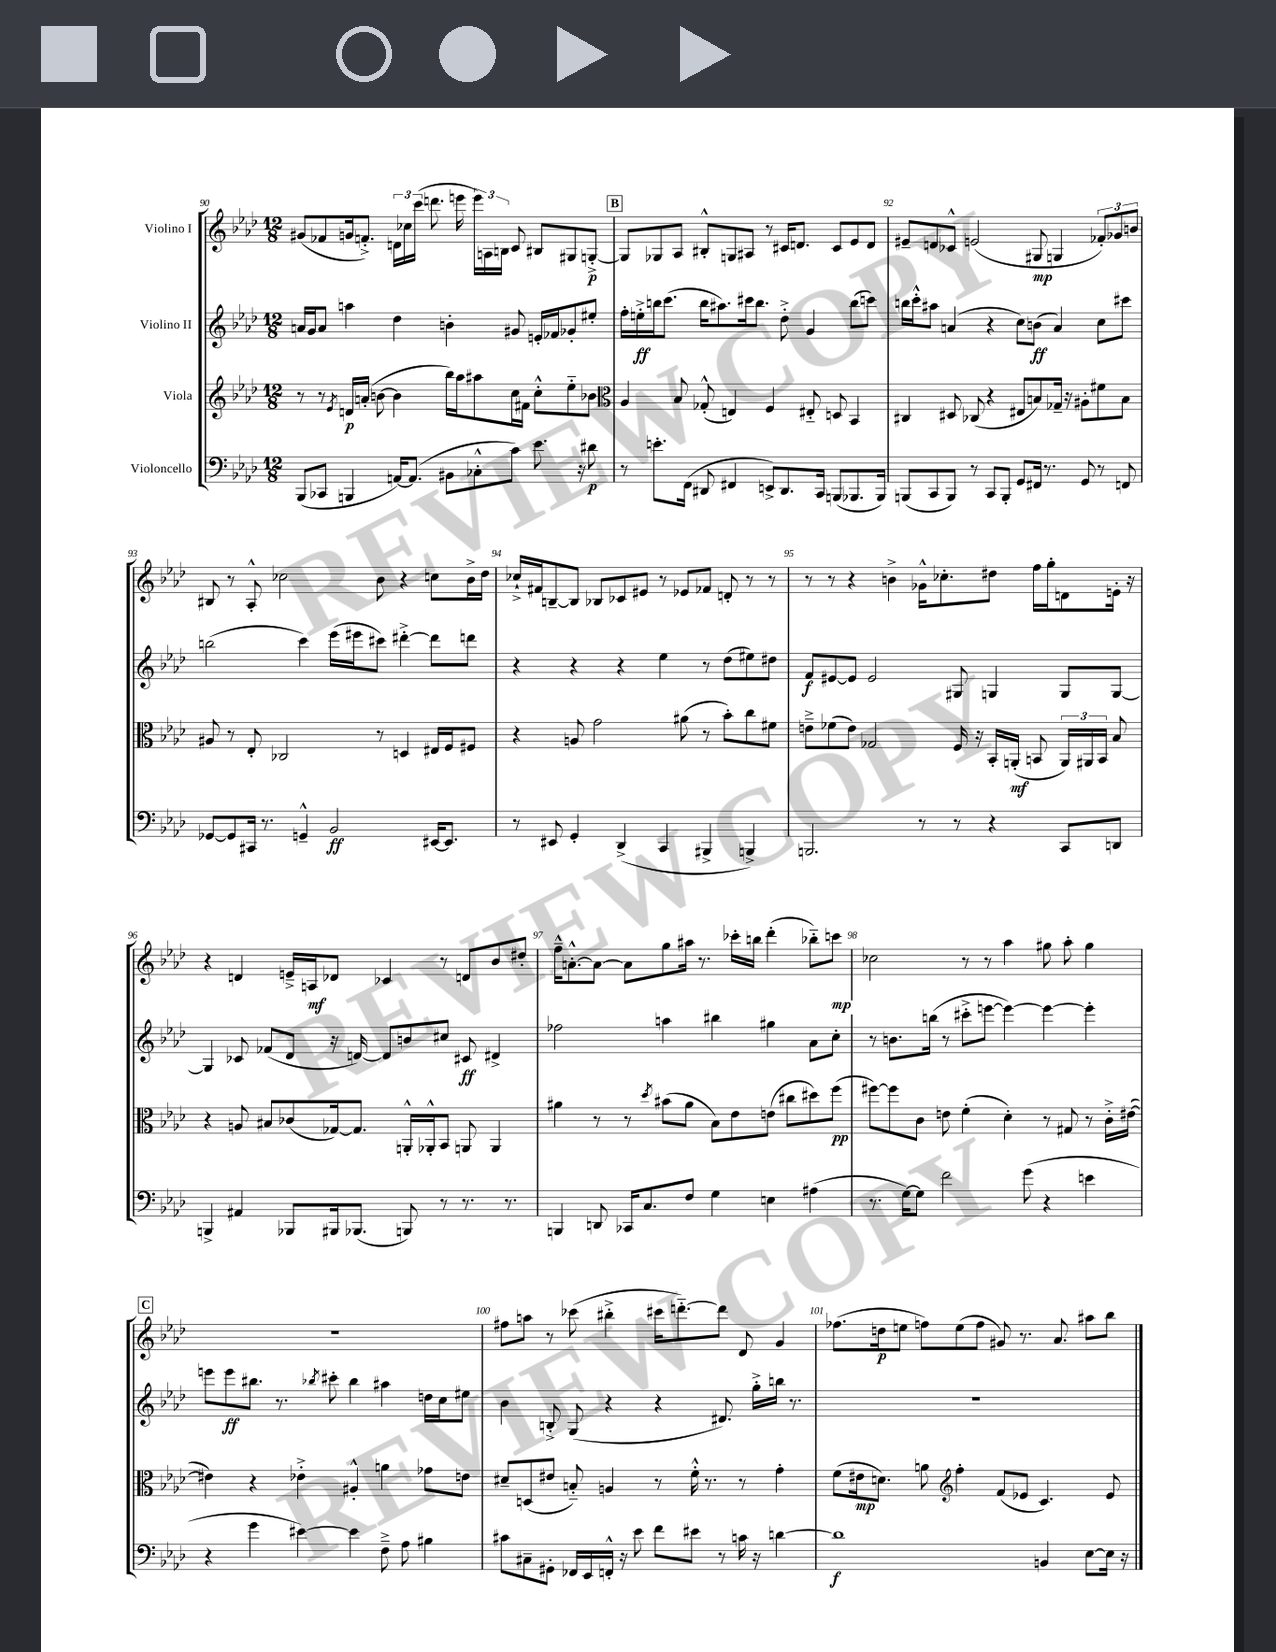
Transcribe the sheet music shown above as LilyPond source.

<<
\new StaffGroup <<
\new Staff = "s0" \with { instrumentName = "Violino I" } {
    \clef treble \key aes \major \numericTimeSignature \time 12/8
    \autoBeamOff gis'8[( fes'8 g'16 f'8.]-.->) \tuplet 3/2 { d'16[ ces''16 c'''16]( } d'''8. e'''16 \tuplet 3/2 { e'''16[) a16 b16] } c'8 bis8[ gis8 g8]~-.->\p |
    \mark \markup { \box "B" } g8[ ges8 aes8] bis8[-.-^ g8 ais8] r8 cis'16[ d'8.] cis'8[ ees'8 d'8] |
    eis'8[-- d'8 ces'8]-^ e'2( gis8\mp g4 \tuplet 3/2 { fes'8[-.) ges'8 b'8] } |
    bis8 r8 aes8-.-^ ces''2 bes'8 r4 c''8[ bes'16-> des''16] |
    ces''16[-!-> fis'16 b8~-- b8] bes8[ ces'8 eis'8] r8 ees'8[ fes'8] d'8-. r8 r8 |
    r8 r8 r4 b'4-> ges'16[-^ ces''8.-. dis''8] f''16[ g''16-. d'8 e'16]-. r16 |
    r4 d'4 e'16[---> a16\mf des'8] ces'4 r8 d'8[ bes'8 dis''8]-. |
    f''16[---^ a'8.~-.-^ a'8]~ a'8[ g''8 ais''16] r8. ces'''16[-. b''16] des'''4-.( bes''8[-_) c'''8]\mp |
    ces''2 r8 r8 aes''4 gis''8 aes''8-. gis''4 |
    \mark \markup { \box "C" } R1. |
    fis''8[ a''8] r8 ces'''8( bis''4-.-> cis'''16[ d'''8.~-_) d'''8] des'8 g'4 |
    fes''8.[( d''16\p e''8] f''8[) e''8( f''8] gis'8) r8. aes'8. ais''8[ bes''8] \bar "|." |
}
\new Staff = "s1" \with { instrumentName = "Violino II" } {
    \clef treble \key aes \major \numericTimeSignature \time 12/8
    \autoBeamOff a'16[ g'16 a'8] a''4 des''4 b'4-. gis'8 e'16[-. fes'16 ges'8-. eis''8]-. |
    \mark \markup { \box "B" } f''16[-. e''16-.->\ff b''16 c'''8.]( b''16[ ais''8.) cis'''16 b''8.] des''8-.-> g'4 b''8[( c'''8]) |
    b''16[ c'''16-.-^ ais''8] a'4( r4 c''8[) b'8]\ff( a'4) c''8[ cis'''8] |
    b''2( c'''4) ees'''16[( eis'''16 cis'''8]) dis'''4~-.-> dis'''8[ d'''8] |
    r4 r4 r4 ees''4 r8 des''8[( eis''8) dis''8] |
    f'8[\f eis'8~ eis'8] eis'2 gis8 g4 g8[ g8]~ |
    g4 ces'8 fes'8[( des'8] r16 d'16~) d'8[ b'8 cis''8] cis'8\ff dis'4-> |
    fes''2 a''4 bis''4 gis''4 aes'8[ c''8]-. |
    r8 b'8.[ b''16]( r8 cis'''8[-.-> e'''8]~ e'''4~) e'''4~ e'''4-. |
    \mark \markup { \box "C" } e'''8[ e'''8\ff bis''8.] r8. \acciaccatura { bes''8 } cis'''8-. bes''4 ais''4 d''16[ c''16 eis''8] |
    bes'4 b8-.-> g8( r4 r4 dis'8.) g''16[-.-> b''16] r8. |
    R1. \bar "|." |
}
\new Staff = "s2" \with { instrumentName = "Viola" } {
    \clef treble \key aes \major \numericTimeSignature \time 12/8
    \autoBeamOff r8 r8 \acciaccatura { ees'8 } d'16[\p a'16]-.( b'8~ b'4 bes''16[) aes''16 ais''8 c''16 fis'16] c''8[-.-^ ees''8-_ bes'8] |
    \mark \markup { \box "B" } \clef alto aes4 bes8 ges8-.-^( e4) f4 eis8-_ d8 bes,4 |
    cis4 dis8 ces8( r4 eis8[ b8) ges16]-- r16 ais8[-. fis'8 b8] |
    ais8 r8 ees8-. ces2 r8 d4 eis16[ f16 fis8] |
    r4 a8 g'2 ais'8( r8 bes'8[-.) c''8 fis'8] |
    e'8[---> fes'8( e'8]) ges2 f16 r16 bes,16[-. a,16]-.\mf( b,8 \tuplet 3/2 { a,16[) ais,16 b,16] } bes8 |
    r4 a8 bis8[ ces'8( ges16~) ges8.] a,16[-.-^ aes,16-.-^ bes,8] a,8 a,4 |
    ais'4 r8 r8 \acciaccatura { des''8 } bis'8[( ais'8] bes8[) ees'8 e'8]( cis''8[ dis''8) f''8]\pp( |
    fis''8[~) fis''8 c'8] e'8 f'4-.( des'4-.) r8 gis8 r8 c'16[-.-> eis'16]~( |
    \mark \markup { \box "C" } eis'4) r4 ees'4-.-> ais4-.-^ a'4 ges'8[ e'8] |
    dis'8[-- d8( eis'8] b8-_) a4 r8 f'16-.-^ r8. r8 g'4-. |
    f'8[( eis'16\mp d'8.]) a'8 \clef treble f''4-. f'8[( ees'8] c'4.) ees'8 \bar "|." |
}
\new Staff = "s3" \with { instrumentName = "Violoncello" } {
    \clef bass \key aes \major \numericTimeSignature \time 12/8
    \autoBeamOff bes,,8[( ces,8] b,,4 a,16[~) a,8.]( bis,8[ ces8-.-^ c'8]) ees'8. r16 dis'8\p |
    \mark \markup { \box "B" } r8 e'8.[-. f,16]( dis,8 fis,4 e,8[->) dis,8. c,16] b,,8[( bes,,8. bes,,16]) |
    b,,8[( c,8 b,,8]) r8 c,8[ b,,8]-. g,8[ fis,16] r8. g,8 r8 f,8 |
    ges,8[~ ges,8 cis,16] r8. g,4---^ bes,2\ff eis,16[~ eis,8.] |
    r8 eis,8 g,4-. des,4->( c,4 bis,,4-> b,,4->) |
    b,,2. r8 r8 r4 c,8[ d,8] |
    b,,4-> ais,4 bes,,8[ bis,,16 bes,,8.]( b,,8) r8 r8. r8. |
    b,,4 d,8 ces,16[ c8. f8] g4 e4 ais4( |
    r8. g16[~) g8] f'2 g'8( r4 e'4 |
    \mark \markup { \box "C" } r4 g'4 eis'4~) eis'4 f8---> aes8 bis4 |
    cis'8[ cis8-- gis,8]-. fes,16[ ees,16 f,16]-.-^ r16 ees'8 f'8[ eis'8] r8 c'16 r16 d'4~ |
    d'1\f b,4 ees8[~ ees16] r16 \bar "|." |
}
>>
>>
\layout { \context { \Score currentBarNumber = #90 \override BarNumber.break-visibility = ##(#f #t #t) barNumberVisibility = #all-bar-numbers-visible } }
